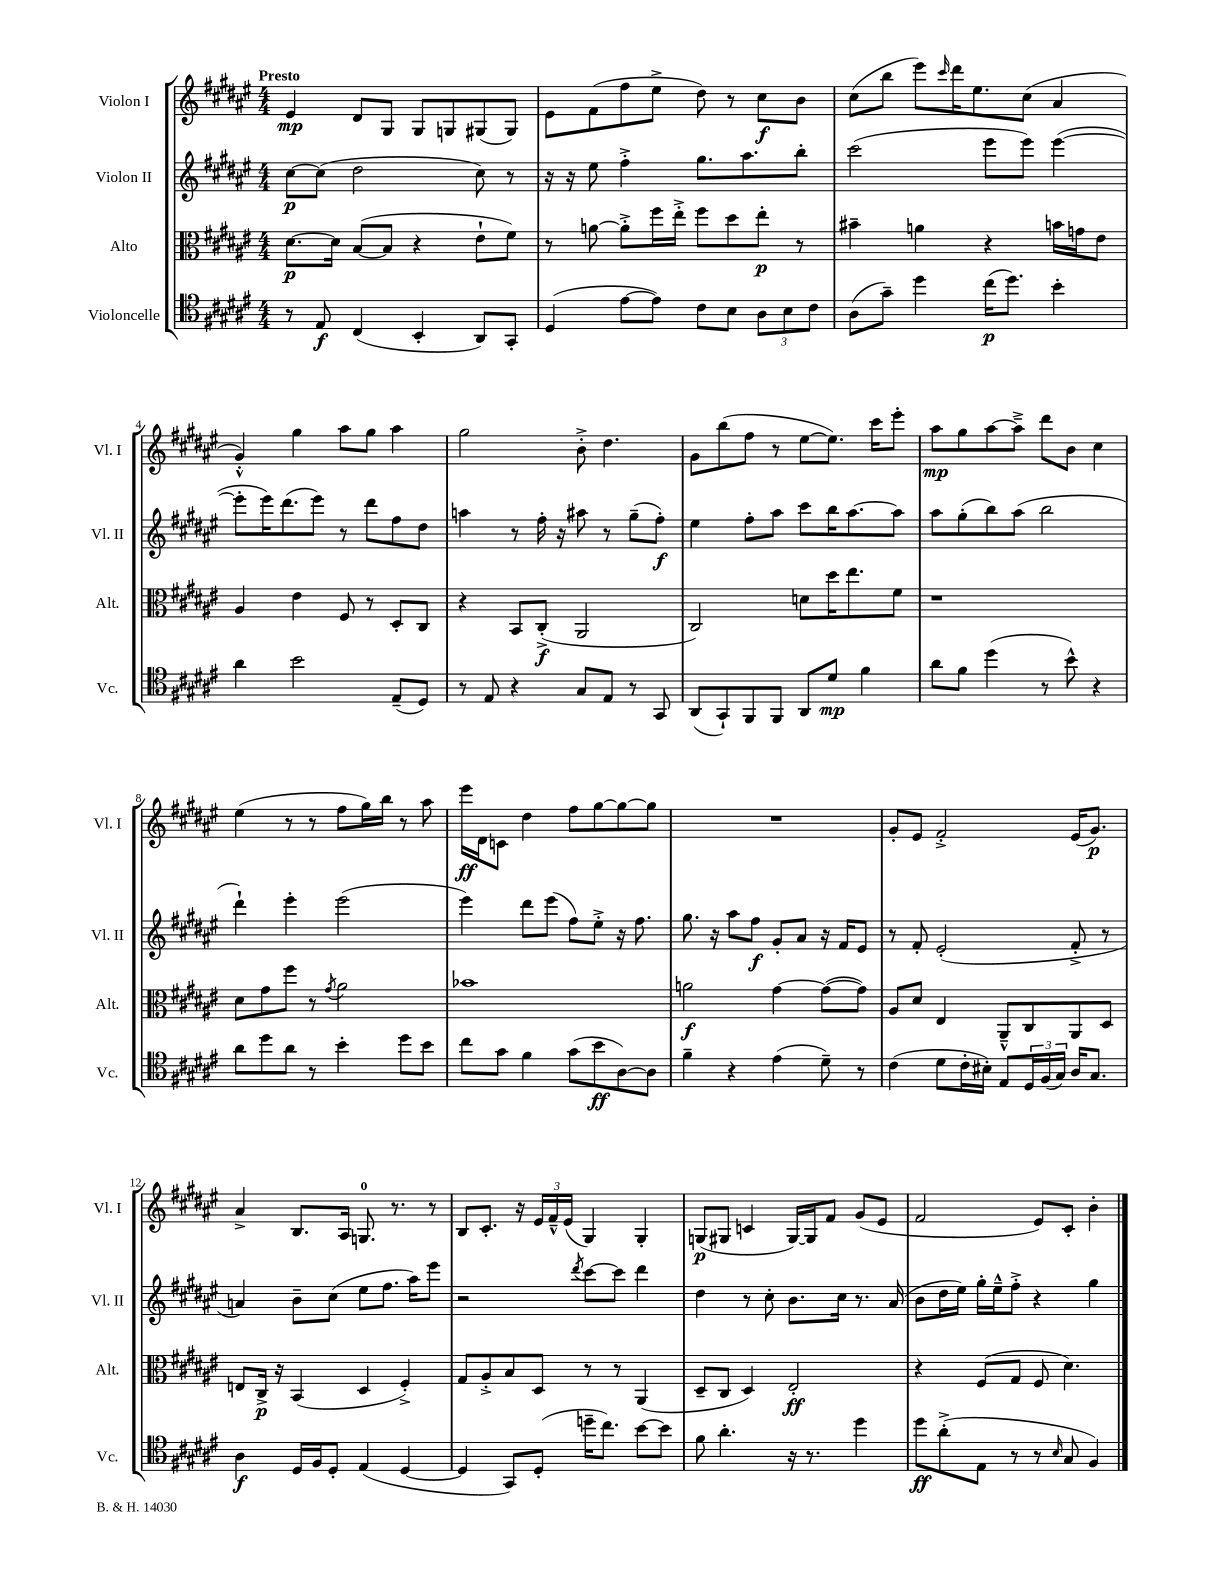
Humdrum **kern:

**kern	**kern	**kern	**kern
*staff4	*staff3	*staff2	*staff1
*clefC4	*clefC3	*clefG2	*clefG2
*k[f#c#g#d#a#e#]	*k[f#c#g#d#a#e#]	*k[f#c#g#d#a#e#]	*k[f#c#g#d#a#e#]
*M4/4	*M4/4	*M4/4	*M4/4
8r	[8.d#	[8cc#	4e#
8E#	.	(8cc#]	.
.	16d#]	.	.
(4C#	([8B	2dd#	8d#
.	8B]	.	8G#
4BB'	4r	.	8G#
.	.	.	8G
8AA#)	8e#`	8cc#)	(8G#
8GG#'	8f#)	8r	8G#)
=	=	=	=
(4D#	8r	16r	8e#
.	.	16r	.
.	[8a	8ee#	(8f#
[8e#	8a'^]	4ff#'^	8ff#
8e#])	16ff#	.	8ee#^
.	16ee#'^	.	.
8c#	8ff#	8.gg#	8dd#)
8B	8dd#	.	8r
.	.	8.aa#	.
12A#	8ee#'	.	8cc#
12B	.	.	.
.	8r	8bb'	8b
12c#	.	.	.
=	=	=	=
(8A#	4b#~	(2ccc#	(8cc#
8g#~)	.	.	8bb
4dd#	4a	.	8eee#)
.	.	.	16qqccc#
.	.	.	16ddd#
.	.	.	8.ee#
(16cc#	4r	8eee#	.
8.dd#)	.	.	.
.	.	8eee#)	(8cc#
4b'	16b	([4eee#	4a#
.	16g	.	.
.	8e#	.	.
=	=	=	=
4a#	4A#	8eee#']	4g#'^^)
.	.	16eee#)	.
.	.	(8.ddd#	.
2b	4e#	.	4gg#
.	.	8eee#)	.
.	8F#	8r	8aa#
.	8r	8ddd#	8gg#
(8E#~	8D#'	8ff#	4aa#
8D#)	8C#	8dd#	.
=	=	=	=
8r	4r	4aa	2gg#
8E#	.	.	.
4r	8BB	8r	.
.	(8C#'^	16ff#'	.
.	.	16r	.
8G#	2AA#	8aa#	8b'^
8E#	.	8r	4.dd#
8r	.	(8gg#~	.
8GG#	.	8ff#')	.
=	=	=	=
(8AA#	2C#)	4ee#	8g#
8GG#`)	.	.	(8bb
8FF#	.	8ff#'	8ff#
8FF#	.	8aa#	8r
8AA#	8d	8ccc#	[8ee#
8d#	16dd#	16bb	8.ee#])
.	8.ee#	[8.aa#	.
4f#	.	.	.
.	.	.	16ccc#
.	8f#	8aa#]	8eee#'
=	=	=	=
8a#	1r	8aa#	8aa#
8f#	.	(8gg#'	8gg#
(4dd#	.	8bb)	[8aa#
.	.	(8aa#	8aa#~^]
8r	.	2bb	8ddd#
8b^^)	.	.	8b
4r	.	.	4cc#
=	=	=	=
8a#	8d#	4ddd#`)	(4ee#
8dd#	8g#	.	.
8a#	8ff#	4eee#'	8r
8r	8r	.	8r
.	8qg#	.	.
4b'	2a#	(2eee#	8ff#
.	.	.	16gg#)
.	.	.	16bb
8dd#	.	.	8r
8b	.	.	8aa#
=	=	=	=
8cc#	1b-	4eee#)	16eee#
.	.	.	16d#
8g#	.	.	8c
4f#	.	8ddd#	4dd#
.	.	(8eee#	.
(8g#	.	8ff#)	8ff#
8b	.	8ee#'^	[8gg#
[8A#)	.	16r	8gg#_
.	.	8.ff#	.
8A#]	.	.	8gg#]
=	=	=	=
4f#~	2a	8.gg#	1r
.	.	16r	.
4r	.	8aa#	.
.	.	8ff#	.
(4e#	[4g#	8g#'	.
.	.	8a#	.
8d#~)	(8g#_	16r	.
.	.	16f#	.
8r	8g#])	8e#	.
=	=	=	=
(4c#	8A#	8r	8g#'
.	8d#	8f#'	8e#
8d#	4E#	(2e#'	2f#'^
16c#'	.	.	.
16B#')	.	.	.
8E#	8AA#~^^	.	.
24D#	8C#	.	.
(24F#	.	.	.
24G#)	.	.	.
16A#	8AA#	8f#'^	(16e#
8.G#	.	.	8.g#)
.	8D#	8r	.
=	=	=	=
4A#	8E	4a)	4a#^
.	16C#^	.	.
.	16r	.	.
16D#	(4BB	8b~	8.B
16F#	.	.	.
8D#'	.	(8cc#	.
.	.	.	16A#
(4E#	4D#	8ee#	8.G
.	.	8.ff#	.
.	.	.	8.r
[4D#	4F#'^)	.	.
.	.	16aa#)	.
.	.	8eee#	8r
=	=	=	=
4D#]	8G#	2r	8B
.	8A#'^	.	8.c#'
8GG#)	8B	.	.
.	.	.	16r
(8D#'	8D#	.	24e#
.	.	.	24f#~^^
.	.	.	(24e#
.	.	8qddd#	.
16dd~	8r	[8ccc#	4G#)
8.cc#)	.	.	.
.	8r	8ccc#]	.
[8b	(4AA#	4ddd#	4G#'
8b]	.	.	.
=	=	=	=
8f#	8D#~	4dd#	(8G
4.a#'	8C#	.	8G#
.	4D#)	8r	4c
.	.	8cc#'	.
16r	2E#'	8.b	[16G#)
8.r	.	.	16G#]
.	.	.	8f#
.	.	16cc#	.
4dd#	.	8.r	(8g#
.	.	.	8e#
.	.	(16a#	.
=	=	=	=
8dd#	4r	8b	2f#
(8a#'^	.	16dd#	.
.	.	16ee#)	.
8E#	(8F#	16gg#'	.
.	.	16ee#~^^	.
8r	8G#	8ff#'^	.
8r	8F#	4r	8e#)
16qqB	.	.	.
8G#	4.d#)	.	8c#'
4F#)	.	4gg#	4b'
==	==	==	==
*-	*-	*-	*-
